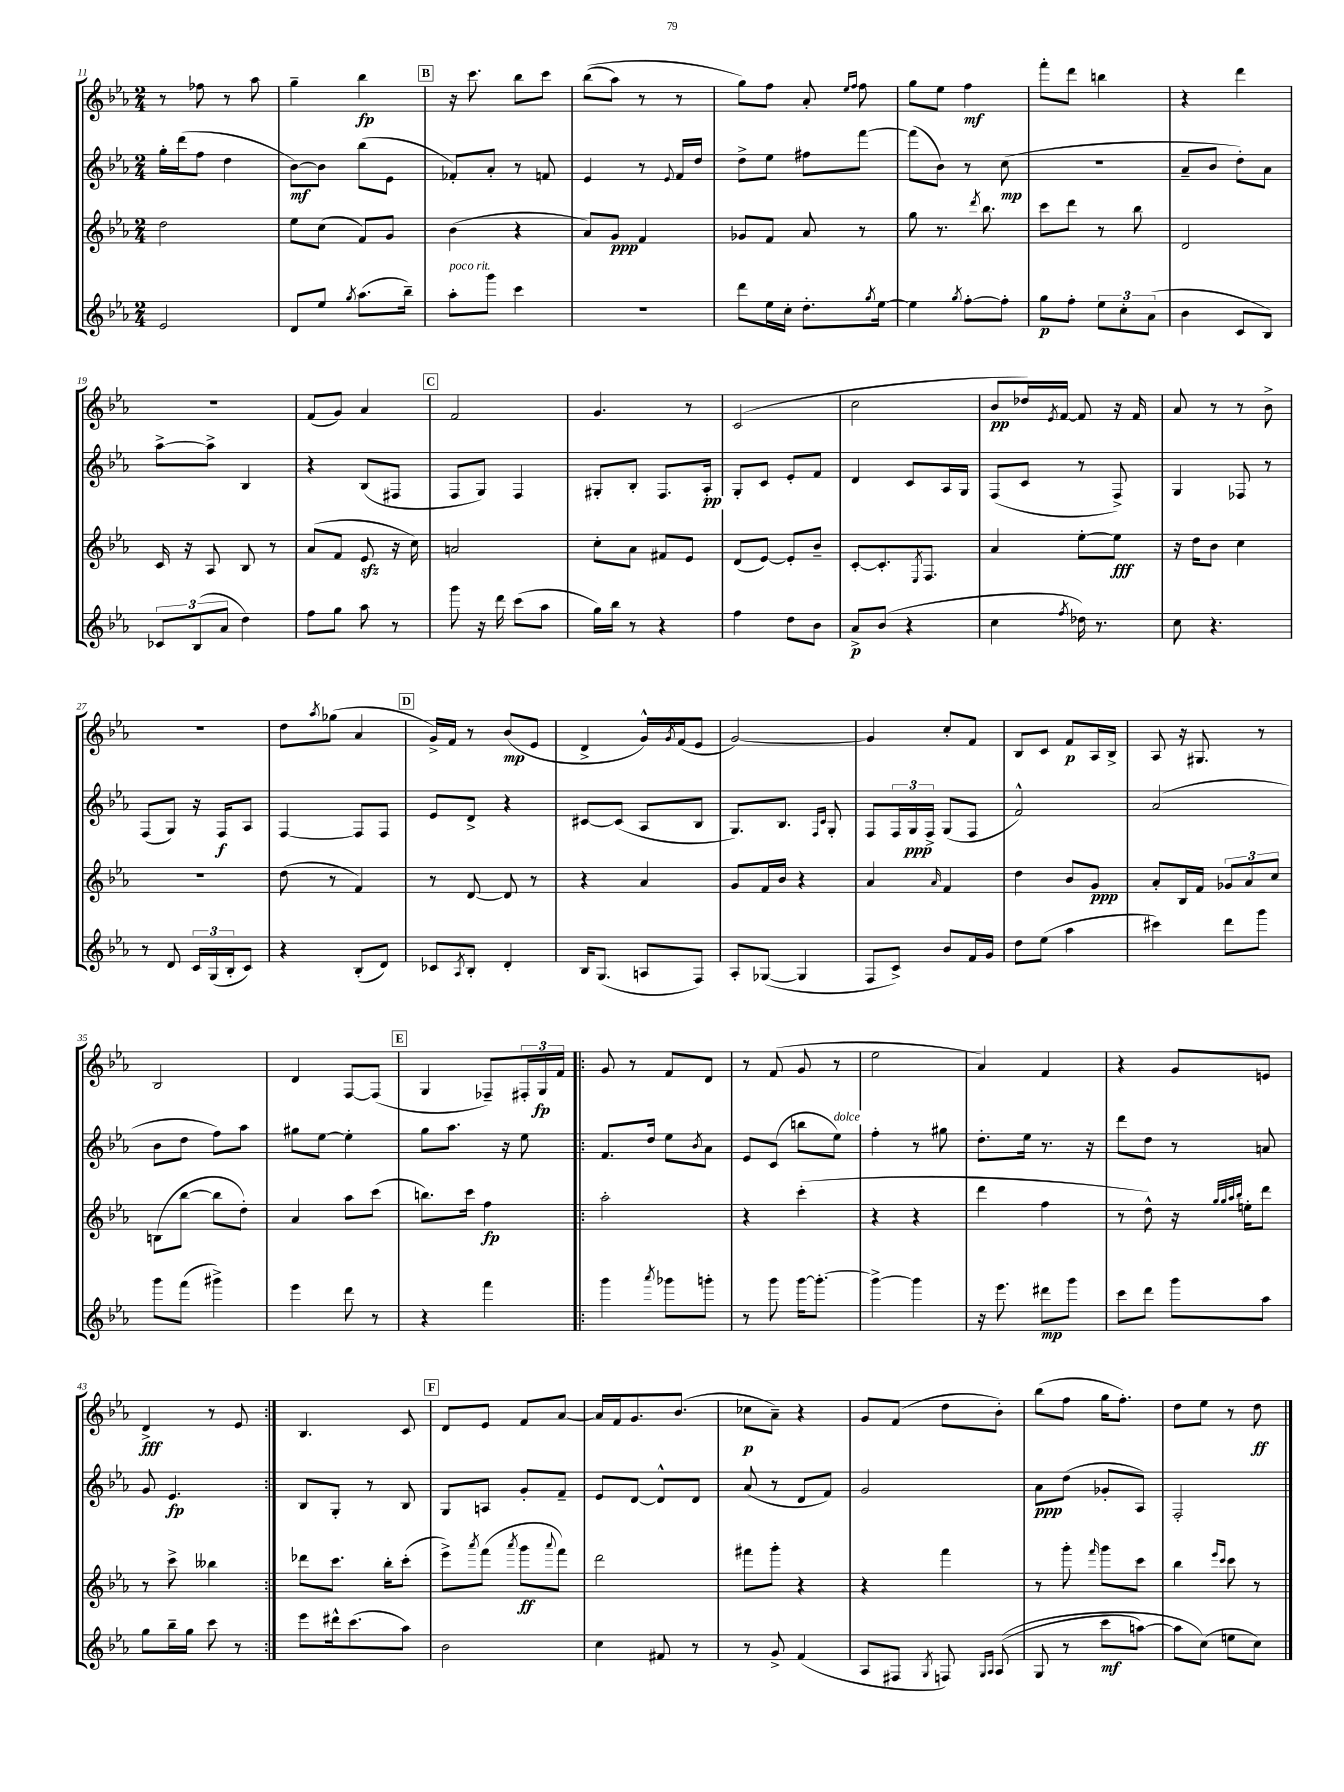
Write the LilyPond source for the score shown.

<<
\new StaffGroup <<
\new Staff = "s0" {
    \clef treble \key ees \major \numericTimeSignature \time 2/4
    r8 fes''8 r8 aes''8 |
    g''4-- bes''4\fp |
    \mark \markup { \box "B" } r16 c'''8. bes''8 c'''8 |
    bes''8(\( aes''8) r8 r8 |
    g''8\) f''8 aes'8-. \grace { ees''16 f''16 } f''8 |
    g''8 ees''8 f''4\mf |
    f'''8-. d'''8 b''4 |
    r4 d'''4 |
    R2 |
    f'8( g'8) aes'4 |
    \mark \markup { \box "C" } f'2 |
    g'4. r8 |
    c'2( |
    c''2 |
    bes'8\pp des''16) \acciaccatura { ees'8 } f'16~ f'8 r16 f'16 |
    aes'8 r8 r8 bes'8-> |
    r2 |
    d''8 \acciaccatura { aes''8 } ges''8( aes'4 |
    \mark \markup { \box "D" } g'16->) f'16 r8 bes'8\mp( ees'8 |
    d'4-> g'16-^) \acciaccatura { g'8 } f'16( ees'8 |
    g'2~) |
    g'4 c''8-. f'8 |
    bes8 c'8 f'8\p aes16 bes16-> |
    aes8 r16 gis8. r8 |
    bes2 |
    d'4 f8~ f8( |
    \mark \markup { \box "E" } g4 fes8--) \tuplet 3/2 { fis16-. g16\fp f'16 } |
    \repeat volta 2 { g'8 r8 f'8 d'8 |
    r8 f'8( g'8 r8 |
    ees''2 |
    aes'4) f'4 |
    r4 g'8 e'8 |
    d'4->\fff r8 ees'8 | }
    bes4. c'8 |
    \mark \markup { \box "F" } d'8 ees'8 f'8 aes'8~ |
    aes'16 f'16 g'8. bes'8.( |
    ces''8\p aes'8--) r4 |
    g'8 f'8( d''8 bes'8-.) |
    bes''8( f''8 g''16 f''8.-.) |
    d''8 ees''8 r8 d''8\ff \bar "|." |
}
\new Staff = "s1" {
    \clef treble \key ees \major \numericTimeSignature \time 2/4
    g''16-. d'''16( f''8 d''4 |
    bes'8~\mf) bes'8 bes''8( ees'8 |
    \mark \markup { \box "B" } fes'8-.) aes'8-. r8 f'8 |
    ees'4 r8 \appoggiatura { ees'8 } f'16 d''16 |
    d''8-> ees''8 fis''8 f'''8~ |
    f'''8( bes'8) r8 c''8\mp( |
    r2 |
    aes'8-- bes'8 d''8-.) aes'8 |
    aes''8~-> aes''8-> bes4 |
    r4 bes8( fis8 |
    \mark \markup { \box "C" } f8 g8) f4 |
    gis8-. bes8-. f8. aes16-.\pp |
    g8-. c'8 ees'8-. f'8 |
    d'4 c'8 aes16 g16 |
    f8( c'8 r8 f8->) |
    g4 fes8 r8 |
    f8( g8) r16 f16\f aes8 |
    f4~ f8 f8 |
    \mark \markup { \box "D" } ees'8 d'8-> r4 |
    cis'8~ cis'8( aes8 bes8 |
    g8.) bes8. \grace { f16 c'16 } g8-. |
    f8 \tuplet 3/2 { f16 g16\ppp f16-> } g8( f8 |
    f'2-^) |
    aes'2( |
    bes'8 d''8 f''8) aes''8 |
    gis''8 ees''8~ ees''4-. |
    \mark \markup { \box "E" } g''8 aes''8. r16 ees''8 |
    \repeat volta 2 { f'8. d''16 ees''8 \acciaccatura { bes'8 } aes'8 |
    ees'8 c'8( b''8 ees''8^\markup { \italic "dolce" }) |
    f''4-. r8 gis''8 |
    d''8.-. ees''16 r8. r16 |
    d'''8 d''8 r8 a'8 |
    g'8 ees'4.\fp | }
    bes8 g8-. r8 bes8 |
    \mark \markup { \box "F" } g8 a8 g'8-. f'8-- |
    ees'8 d'8~ d'8-^ d'8 |
    aes'8( r8 d'8 f'8) |
    g'2 |
    aes'8\ppp d''8( ges'8-. aes8) |
    f2-. \bar "|." |
}
\new Staff = "s2" {
    \clef treble \key ees \major \numericTimeSignature \time 2/4
    d''2 |
    ees''8 c''8( f'8) g'8 |
    \mark \markup { \box "B" } bes'4( r4 |
    aes'8) g'8\ppp f'4 |
    ges'8 f'8 aes'8 r8 |
    g''8 r8. \acciaccatura { d'''8 } bes''8. |
    c'''8 d'''8 r8 bes''8 |
    d'2 |
    c'16 r16 aes8 bes8 r8 |
    aes'8( f'8 ees'8\sfz r16 c''16) |
    \mark \markup { \box "C" } a'2 |
    c''8-. aes'8 fis'8 ees'8 |
    d'8( ees'8~) ees'8-. bes'8-- |
    c'8~-. c'8.-. \acciaccatura { ees8 } f8. |
    aes'4 ees''8~-. ees''8\fff |
    r16 d''16 bes'8 c''4 |
    R2 |
    d''8( r8 f'4) |
    \mark \markup { \box "D" } r8 d'8~ d'8 r8 |
    r4 aes'4 |
    g'8 f'16 bes'16 r4 |
    aes'4 \grace { aes'16 } f'4 |
    d''4 bes'8 g'8\ppp |
    aes'8-. bes16 f'16 \tuplet 3/2 { ges'8 aes'8 c''8 } |
    b8( bes''8~ bes''8 d''8-.) |
    aes'4 aes''8 c'''8( |
    \mark \markup { \box "E" } b''8.) c'''16 f''4\fp |
    \repeat volta 2 { aes''2-. |
    r4 c'''4-.( |
    r4 r4 |
    d'''4 f''4 |
    r8 d''8-^) r16 \grace { g''32 g''32 aes''32 bes''32 } e''16-. d'''8 |
    r8 c'''8-> beses''4 | }
    des'''8 c'''8. bes''16-. c'''8-.( |
    \mark \markup { \box "F" } ees'''8->) \acciaccatura { aes'''8 } f'''8( \acciaccatura { aes'''8 } g'''8\ff \appoggiatura { aes'''8 } f'''8) |
    d'''2 |
    fis'''8 g'''8-. r4 |
    r4 f'''4 |
    r8 g'''8-. \grace { f'''16 } g'''8 c'''8 |
    bes''4 \grace { ees'''16 c'''16 } c'''8 r8 \bar "|." |
}
\new Staff = "s3" {
    \clef treble \key ees \major \numericTimeSignature \time 2/4
    ees'2 |
    d'8 ees''8 \acciaccatura { g''8 } aes''8.( bes''16--) |
    \mark \markup { \box "B" } aes''8-.^\markup { \italic "poco rit." } g'''8 c'''4 |
    R2 |
    d'''8 ees''16 c''16-. d''8.-. \acciaccatura { g''8 } ees''16~ |
    ees''4 \acciaccatura { g''8 } f''8~-. f''8-. |
    g''8\p f''8-. \tuplet 3/2 { ees''8 c''8-. aes'8( } |
    bes'4 c'8 bes8) |
    \tuplet 3/2 { ces'8 bes8( aes'8 } d''4) |
    f''8 g''8 aes''8 r8 |
    \mark \markup { \box "C" } g'''8 r16 d'''16 c'''8( aes''8 |
    g''16) bes''16 r8 r4 |
    f''4 d''8 bes'8 |
    aes'8->\p bes'8( r4 |
    c''4 \acciaccatura { f''8 } des''16) r8. |
    c''8 r4. |
    r8 d'8 \tuplet 3/2 { c'16 g16( bes16-. } c'8) |
    r4 bes8-.( d'8) |
    \mark \markup { \box "D" } ces'8 \acciaccatura { aes8 } bes8-. d'4-. |
    bes16 g8.( a8 f8) |
    aes8-. ges8~( ges4 |
    f8 c'8->) bes'8 f'16 g'16 |
    d''8 ees''8( aes''4 |
    cis'''4) d'''8 g'''8 |
    g'''8 f'''8( gis'''4->) |
    ees'''4 d'''8 r8 |
    \mark \markup { \box "E" } r4 f'''4 |
    \repeat volta 2 { g'''4 \acciaccatura { aes'''8 } ges'''8 g'''8-. |
    r8 g'''8 g'''16~ g'''8.~-. |
    g'''4~-> g'''4 |
    r16 ees'''8. dis'''8\mp g'''8 |
    c'''8 d'''8 g'''8 aes''8 |
    g''8 bes''16-- g''16 c'''8 r8 | }
    ees'''8 dis'''16-^ c'''8.( aes''8) |
    \mark \markup { \box "F" } bes'2 |
    c''4 fis'8 r8 |
    r8 g'8-> f'4( |
    aes8 fis8 \acciaccatura { g8 } f8) \grace { g16 aes16 } aes8(\( |
    g8 r8 c'''8\mf a''8~) |
    a''8 c''8(\) e''8 c''8) \bar "|." |
}
>>
>>
\layout { \context { \Score currentBarNumber = #11 } }
